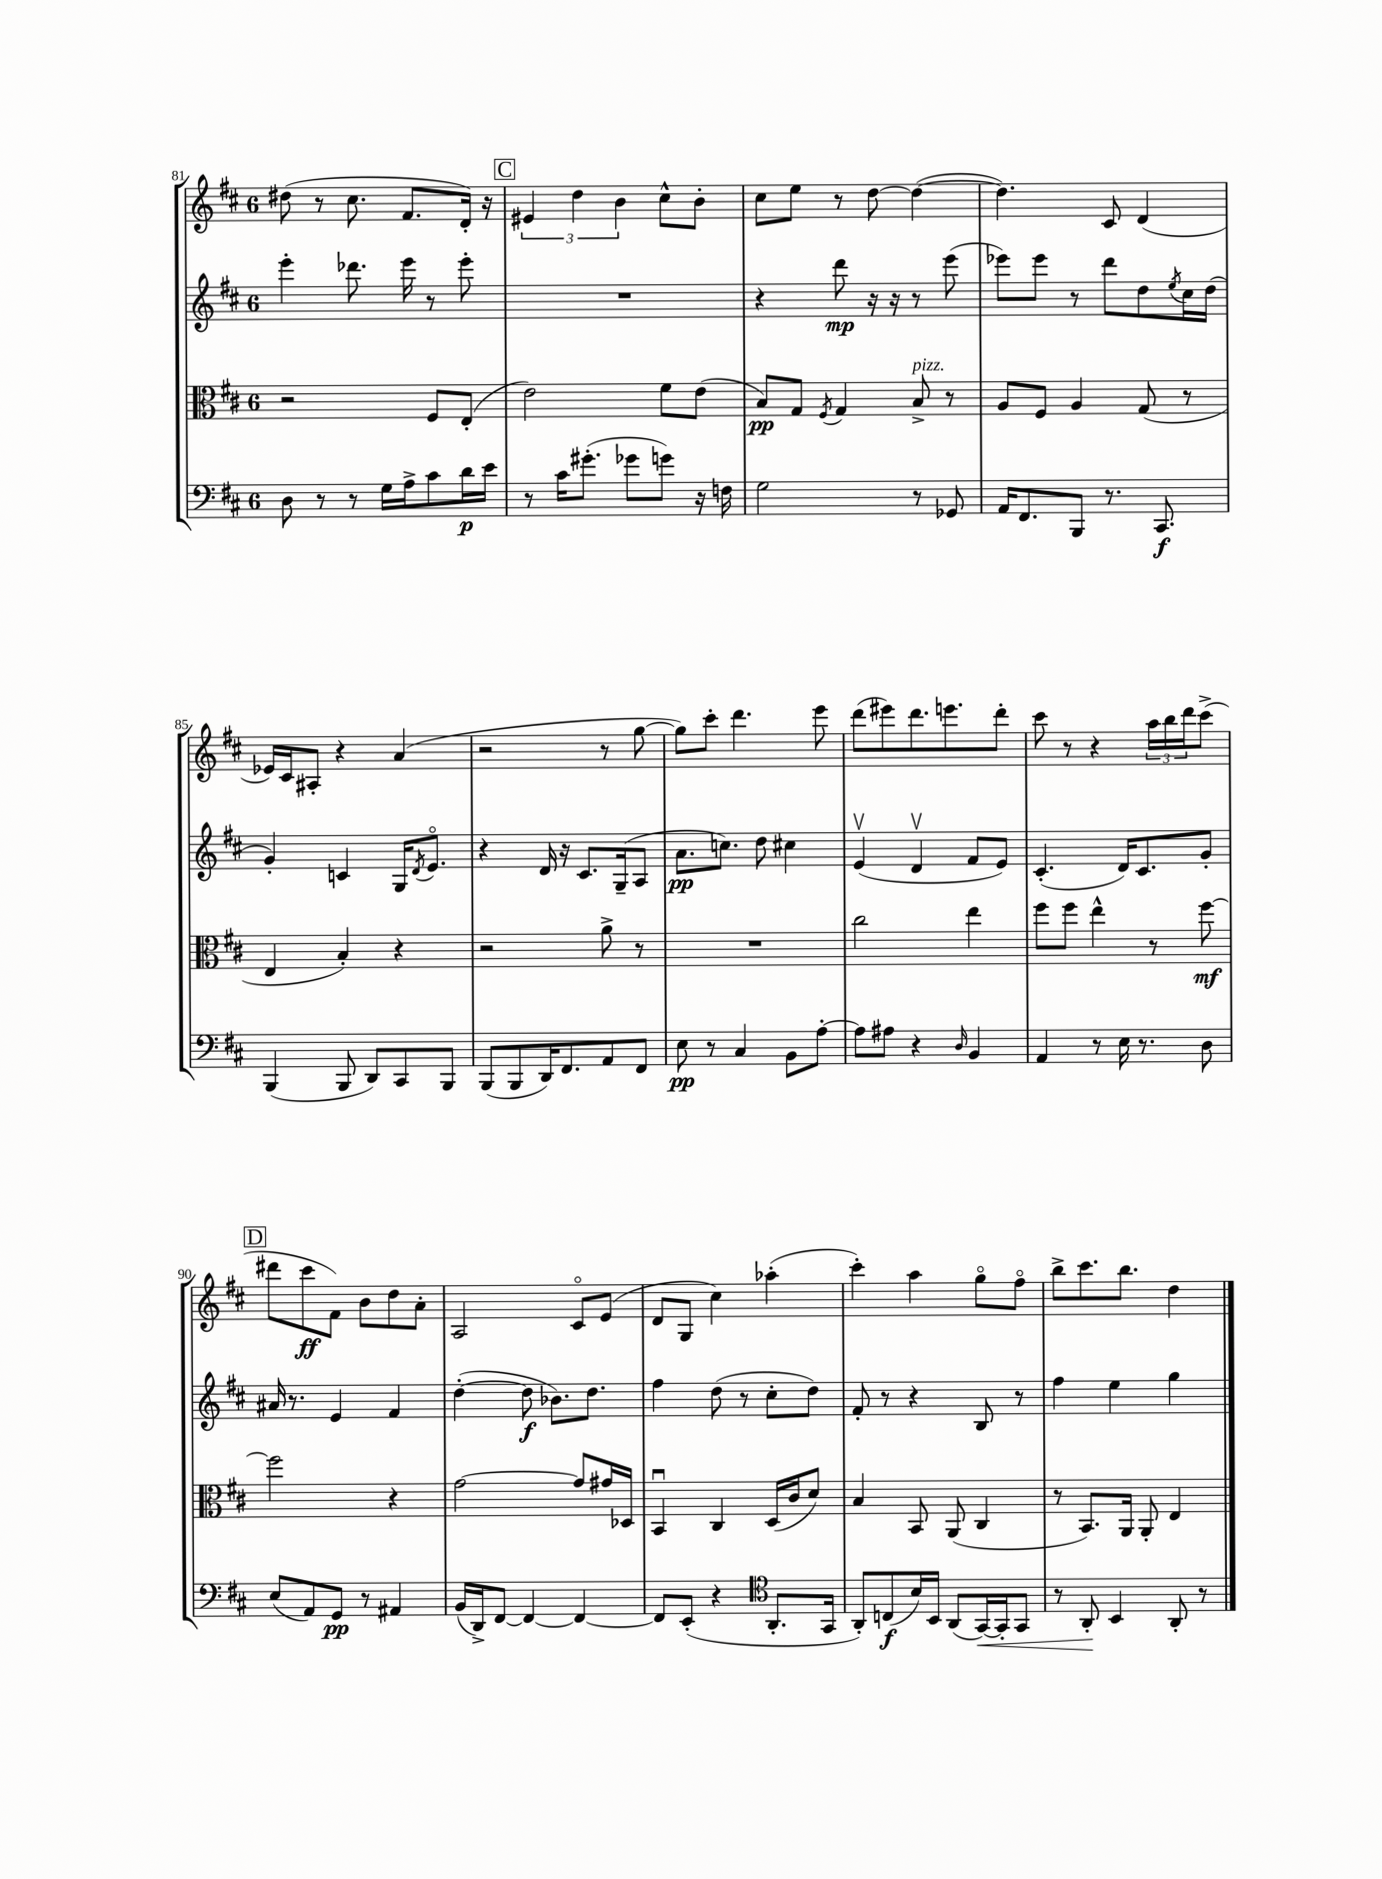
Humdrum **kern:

**kern	**dynam	**kern	**dynam	**kern	**dynam	**kern	**dynam
*part4	*part4	*part3	*part3	*part2	*part2	*part1	*part1
*staff4	*staff4	*staff3	*staff3	*staff2	*staff2	*staff1	*staff1
*clefF4	*	*clefC3	*	*clefG2	*	*clefG2	*
*k[f#c#]	*	*k[f#c#]	*	*k[f#c#]	*	*k[f#c#]	*
*M6/8	*	*M6/8	*	*M6/8	*	*M6/8	*
=81	=81	=81	=81	=81	=81	=81	=81
8D\	.	2r	.	4eee'\	.	(8dd#X\	.
8r	.	.	.	.	.	8r	.
8r	.	.	.	8.ddd-X\	.	8.cc#\	.
16G\LL	.	.	.	.	.	.	.
16A^\J	.	.	.	16eee\	.	8.f#/L	.
8c#\	.	8F#/L	.	8r	.	.	.
16d\L	p	(8E'/J	.	8eee'\	.	16d'/Jk)	.
16e\JJ	.	.	.	.	.	16r	.
!!LO:REH:place=s1:t=C
=82	=82	=82	=82	=82	=82	=82	=82
8r	.	2e\)	.	2.r	.	6e#X/	.
16c#\KL	.	.	.	.	.	.	.
.	.	.	.	.	.	6dd\	.
(8.g#X'\J	.	.	.	.	.	.	.
.	.	.	.	.	.	6b\	.
8g-X\L	.	.	.	.	.	.	.
8gn\J)	.	8f#\L	.	.	.	8cc#^^\L	.
16r	.	(8e\J	.	.	.	8b'\J	.
16Fn\	.	.	.	.	.	.	.
=83	=83	=83	=83	=83	=83	=83	=83
2G\	.	8B/L)	pp	4r	.	8cc#\L	.
.	.	8G/J	.	.	.	8ee\J	.
.	.	8qF#/	.	.	.	.	.
.	.	4G/	.	8ddd\	mp	8r	.
.	.	.	.	16r	.	[8dd\	.
.	.	.	.	16r	.	.	.
!	!	!LO:TX:a:i:t=pizz.	!	!	!	!	!
8r	.	8B^/	.	8r	.	(4dd\_	.
8GG-X/	.	8r	.	(8eee\	.	.	.
=84	=84	=84	=84	=84	=84	=84	=84
16AA/KL	.	8A/L	.	8eee-X\L)	.	4.dd\])	.
8.FF#/	.	.	.	.	.	.	.
.	.	8F#/J	.	8eee-\J	.	.	.
8BBB/J	.	4A/	.	8r	.	.	.
8.r	.	.	.	8ddd\L	.	8c#/	.
.	.	(8G/	.	8dd\	.	(4d/	.
8.CC#/	f	.	.	.	.	.	.
.	.	.	.	8qee/	.	.	.
.	.	8r	.	16cc#\L	.	.	.
.	.	.	.	(16dd\JJ	.	.	.
!!LO:LB:g=z
=85	=85	=85	=85	=85	=85	=85	=85
(4BBB/	.	4E/	.	4g'/)	.	16e-X/LL)	.
.	.	.	.	.	.	16c#/J	.
.	.	.	.	.	.	8A#X'/J	.
8BBB/	.	4B'/)	.	4cn/	.	4r	.
8DD/L)	.	.	.	.	.	.	.
8CC#/	.	4r	.	16G/KL	.	(4a/	.
.	.	.	.	8qd/	.	.	.
.	.	.	.	8.e/J	.	.	.
8BBB/J	.	.	.	.	.	.	.
=86	=86	=86	=86	=86	=86	=86	=86
(8BBB/L	.	2r	.	4r	.	2r	.
8BBB/	.	.	.	.	.	.	.
16DD/K)	.	.	.	16d/	.	.	.
8.FF#/	.	.	.	16r	.	.	.
.	.	.	.	8.c#/L	.	.	.
8AA/	.	8a^\	.	.	.	8r	.
.	.	.	.	(16G~/k	.	.	.
8FF#/J	.	8r	.	8A/J	.	[8gg\	.
=87	=87	=87	=87	=87	=87	=87	=87
8E\	pp	2.r	.	8.a\L	pp	8gg\L])	.
8r	.	.	.	.	.	8ccc#'\J	.
.	.	.	.	8.ccn\J)	.	.	.
4C#/	.	.	.	.	.	4.ddd\	.
.	.	.	.	8dd\	.	.	.
8BB\L	.	.	.	4cc#X\	.	.	.
[8A'\J	.	.	.	.	.	8eee\	.
=88	=88	=88	=88	=88	=88	=88	=88
8A\L]	.	2cc#\	.	(4ev/	.	(8ddd\L	.
8A#X\J	.	.	.	.	.	8eee#X\)	.
4r	.	.	.	4dv/	.	8.ddd\	.
.	.	.	.	.	.	8.eeen\	.
16qqD/	.	.	.	.	.	.	.
4BB/	.	4ee\	.	8f#/L	.	.	.
.	.	.	.	8e/J)	.	8ddd'\J	.
=89	=89	=89	=89	=89	=89	=89	=89
4AA/	.	8ff#\L	.	(4.c#'/	.	8ccc#\	.
.	.	8ff#\J	.	.	.	8r	.
8r	.	4ee^^\	.	.	.	4r	.
16E\	.	.	.	16d/KL)	.	.	.
8.r	.	.	.	8.c#/	.	.	.
.	.	8r	.	.	.	24aa\LL	.
.	.	.	.	.	.	24bb\	.
.	.	.	.	.	.	24ddd\J	.
8D\	.	[8ff#\	mf	8g'/J	.	(8ccc#^\J	.
!!LO:LB:g=z
!!LO:REH:place=s1:t=D
=90	=90	=90	=90	=90	=90	=90	=90
(8E/L	.	2ff#\]	.	16a#X/	.	8ddd#X\L	.
.	.	.	.	8.r	.	.	.
8AA/)	.	.	.	.	.	8ccc#\	ff
8GG/J	pp	.	.	4e/	.	8f#\J)	.
8r	.	.	.	.	.	8b\L	.
4AA#X/	.	4r	.	4f#/	.	8dd\	.
.	.	.	.	.	.	8a'\J	.
=91	=91	=91	=91	=91	=91	=91	=91
(16BB/LL	.	[2g\	.	([4dd'\	.	2A/	.
16DD^/J)	.	.	.	.	.	.	.
[8FF#/J	.	.	.	.	.	.	.
4FF#/_	.	.	.	8dd\]	f	.	.
.	.	.	.	8.b-X\L)	.	.	.
4FF#/_	.	8g/L]	.	.	.	8c#/L	.
.	.	.	.	8.dd\J	.	.	.
.	.	16g#X/L	.	.	.	(8e/J	.
.	.	16D-X/JJ	.	.	.	.	.
=92	=92	=92	=92	=92	=92	=92	=92
8FF#/L]	.	4BBu/	.	4ff#\	.	8d/L	.
(8EE'/J	.	.	.	.	.	8G/J	.
4r	.	4C#/	.	(8dd\	.	4cc#\)	.
.	.	.	.	8r	.	.	.
*clefC4	*	*	*	*	*	*	*
8.AA'/L	.	(16D/LL	.	8cc#'\L	.	(4aa-X'\	.
.	.	16c#/J	.	.	.	.	.
.	.	8d/J)	.	8dd\J)	.	.	.
16GG/Jk	.	.	.	.	.	.	.
=93	=93	=93	=93	=93	=93	=93	=93
8AA'/L)	.	4B/	.	8f#'/	.	4ccc#'\)	.
(8Cn/	f	.	.	8r	.	.	.
16B/L)	.	8BB/	.	4r	.	4aa\	.
16BB/JJ	.	.	.	.	.	.	.
(8AA/L	.	(8AA/	.	.	.	.	.
!	!LO:HP:b	!	!	!	!	!	!
[16GG/L)	<	4C#/	.	8B/	.	8gg\L	.
16GG'/J]	.	.	.	.	.	.	.
8GG/J	.	.	.	8r	.	8ff#\J	.
=94	=94	=94	=94	=94	=94	=94	=94
8r	.	8r	.	4ff#\	.	8bb^\L	.
8AA'/	.	8.BB/L)	.	.	.	8.ccc#\	.
4BB/	[	.	.	4ee\	.	.	.
.	.	16AA/Jk	.	.	.	8.bb\J	.
.	.	8AA'/	.	.	.	.	.
8AA'/	.	4E/	.	4gg\	.	4dd\	.
8r	.	.	.	.	.	.	.
==	==	==	==	==	==	==	==
*-	*-	*-	*-	*-	*-	*-	*-
